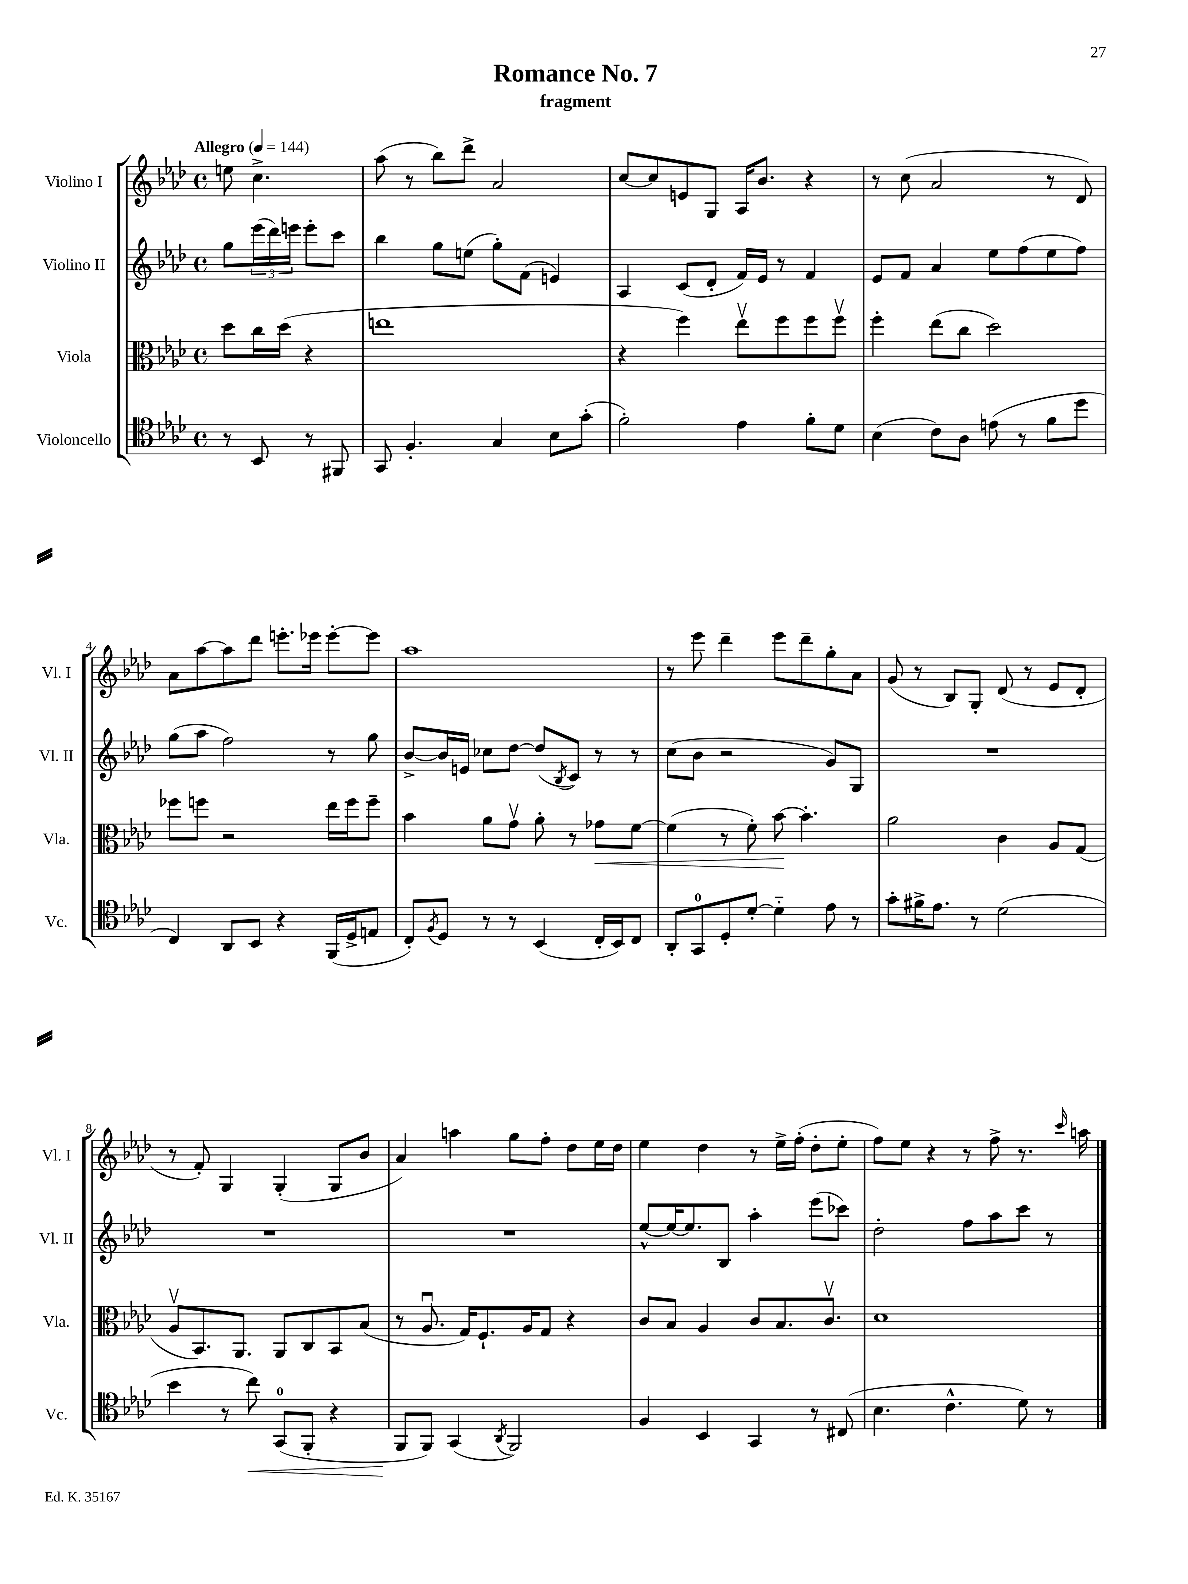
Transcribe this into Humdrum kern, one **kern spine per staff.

**kern	**dynam	**kern	**dynam	**kern	**kern
*part4	*part4	*part3	*part3	*part2	*part1
*staff4	*staff4	*staff3	*staff3	*staff2	*staff1
*I"Violoncello	*	*I"Viola	*	*I"Violino II	*I"Violino I
*I'Vc.	*	*I'Vla.	*	*I'Vl. II	*I'Vl. I
*clefC4	*	*clefC3	*	*clefG2	*clefG2
*k[b-e-a-d-]	*	*k[b-e-a-d-]	*	*k[b-e-a-d-]	*k[b-e-a-d-]
*M4/4	*	*M4/4	*	*M4/4	*M4/4
*met(c)	*	*met(c)	*	*met(c)	*met(c)
*MM144	*	*MM144	*	*MM144	*MM144
=	=	=	=	=	=
!	!	!	!	!	!LO:TX:a:B:t=Allegro
8r	.	8dd-\L	.	8gg\L	8een\
8BB-/	.	16cc\L	.	(24eee-\L	4.cc^\
.	.	.	.	24ddd-\)	.
.	.	(16dd-\JJ	.	.	.
.	.	.	.	24eeen\JJ	.
8r	.	4r	.	8eee'\L	.
8FF#X/	.	.	.	8ccc\J	.
=1	=1	=1	=1	=1	=1
8GG/	.	1een	.	4bb-\	(8aa-\
4.F'/	.	.	.	.	8r
.	.	.	.	8gg\L	8bb-\L)
.	.	.	.	(8een\J	8ddd-^\J
4G/	.	.	.	8gg'\L)	2a-/
.	.	.	.	(8f\J	.
8B-\L	.	.	.	4en/)	.
(8g'\J	.	.	.	.	.
=2	=2	=2	=2	=2	=2
2f'\)	.	4r	.	4A-/	[8cc/L
.	.	.	.	.	8cc/]
.	.	4ff\)	.	(8c/L	8en/
.	.	.	.	8d-'/J	8G/J
4e-\	.	8ee-v\L	.	16f/LL)	16A-/KL
.	.	.	.	16e-/JJ	8.b-/J
.	.	8ff\	.	8r	.
8f'\L	.	8ff\	.	4f/	4r
8d-\J	.	8ffv\J	.	.	.
=3	=3	=3	=3	=3	=3
(4B-\	.	4ff'\	.	8e-/L	8r
.	.	.	.	8f/J	(8cc\
8c\L)	.	(8ee-\L	.	4a-/	2a-/
8A-\J	.	8cc\J	.	.	.
(8en\	.	2dd-\)	.	8ee-\L	.
8r	.	.	.	(8ff\	.
8f\L	.	.	.	8ee-\	8r
8dd-\J	.	.	.	8ff\J)	8d-/)
!!LO:LB:g=z
=4	=4	=4	=4	=4	=4
4C/)	.	8ff-X\L	.	(8gg\L	8a-\L
.	.	8ffn\J	.	8aa-\J	[8aa-\
8AA-/L	.	2r	.	2ff\)	8aa-\]
8BB-/J	.	.	.	.	8ddd-\J
4r	.	.	.	.	8.eeen'\L
.	.	.	.	.	16eee-X\Jk
(16FF/LL	.	16ee-\LL	.	8r	[8eee-'\L
16D-^/J	.	16ff\J	.	.	.
8En/J	.	8ff~\J	.	8gg\	8eee-\J]
=5	=5	=5	=5	=5	=5
8C'/L)	.	4b-\	.	[8b-^/L	1aa-
8qF/	.	.	.	.	.
8D-/J	.	.	.	16b-/L]	.
.	.	.	.	16en/JJ	.
8r	.	8a-\L	.	8cc-X\L	.
8r	.	8gv\J	.	[8dd-\J	.
(4BB-/	.	8a-'\	.	(8dd-/L]	.
.	.	.	.	8qB-/	.
.	.	8r	.	8c/J)	.
!	!	!	!LO:HP:b	!	!
16C'/LL	.	8g-X\L	<	8r	.
16BB-/J)	.	.	.	.	.
8C/J	.	[8f\J	.	8r	.
=6	=6	=6	=6	=6	=6
8AA-'/L	.	(4f\]	.	(8cc\L	8r
8GG/	.	.	.	8b-\J	8eee-\
8D-'/	.	8r	.	2r	4ddd-~\
[8d-'/J	.	8f'\)	.	.	.
4d-\]	.	[8b-\	.	.	8eee-\L
.	.	4.b-'\]	[	.	8ddd-~\
8e-\	.	.	.	8g/L)	8gg'\
8r	.	.	.	8G/J	8a-\J
=7	=7	=7	=7	=7	=7
8g'\L	.	2a-\	.	1r	(8g/
16f#X^\K	.	.	.	.	8r
8.e-\J	.	.	.	.	.
.	.	.	.	.	8B-/L)
8r	.	.	.	.	8G'/J
(2d-\	.	4c\	.	.	(8d-/
.	.	.	.	.	8r
.	.	8A-/L	.	.	8e-/L
.	.	(8G/J	.	.	8d-'/J
!!LO:LB:g=z
=8	=8	=8	=8	=8	=8
4b-\	.	8A-v/L	.	1r	8r
.	.	8.BB-/)	.	.	8f'/)
8r	.	.	.	.	4G/
.	.	8.AA-/J	.	.	.
!	!LO:HP:b	!	!	!	!
8cc\)	<	.	.	.	.
(8GG/L	.	8AA-/L	.	.	(4G'/
8FF'/J	.	8C/	.	.	.
4r	.	8BB-/	.	.	8G/L
.	.	(8B-/J	.	.	8b-/J
=9	=9	=9	=9	=9	=9
8FF/L	.	8r	.	1r	4a-/)
8FF/J)	[	8.A-u/	.	.	.
(4GG/	.	.	.	.	4aan\
.	.	16G/KL)	.	.	.
.	.	8.F`/	.	.	.
8qAA-/	.	.	.	.	.
2FF/)	.	.	.	.	8gg\L
.	.	16A-/K	.	.	.
.	.	8G/J	.	.	8ff'\J
.	.	4r	.	.	8dd-\L
.	.	.	.	.	16ee-\L
.	.	.	.	.	16dd-\JJ
=10	=10	=10	=10	=10	=10
4F/	.	8c/L	.	[8ee-^^/L	4ee-\
.	.	8B-/J	.	16ee-/K_	.
.	.	.	.	8.ee-/]	.
4BB-/	.	4A-/	.	.	4dd-\
.	.	.	.	8B-/J	.
4GG/	.	8c/L	.	4aa-'\	8r
.	.	8.B-/	.	.	16ee-^\LL
.	.	.	.	.	(16ff'\JJ
8r	.	.	.	(8eee-\L	8dd-'\L
.	.	8.cv/J	.	.	.
(8C#X/	.	.	.	8ccc-X\J)	8ee-'\J
=11	=11	=11	=11	=11	=11
4.B-\	.	1d-	.	2dd-'\	8ff\L)
.	.	.	.	.	8ee-\J
.	.	.	.	.	4r
4.c^^\	.	.	.	.	.
.	.	.	.	8ff\L	8r
.	.	.	.	8aa-\	8ff^\
8d-\)	.	.	.	8ccc\J	8.r
8r	.	.	.	8r	.
.	.	.	.	.	16qqccc/
.	.	.	.	.	16aan\
==	==	==	==	==	==
*-	*-	*-	*-	*-	*-
